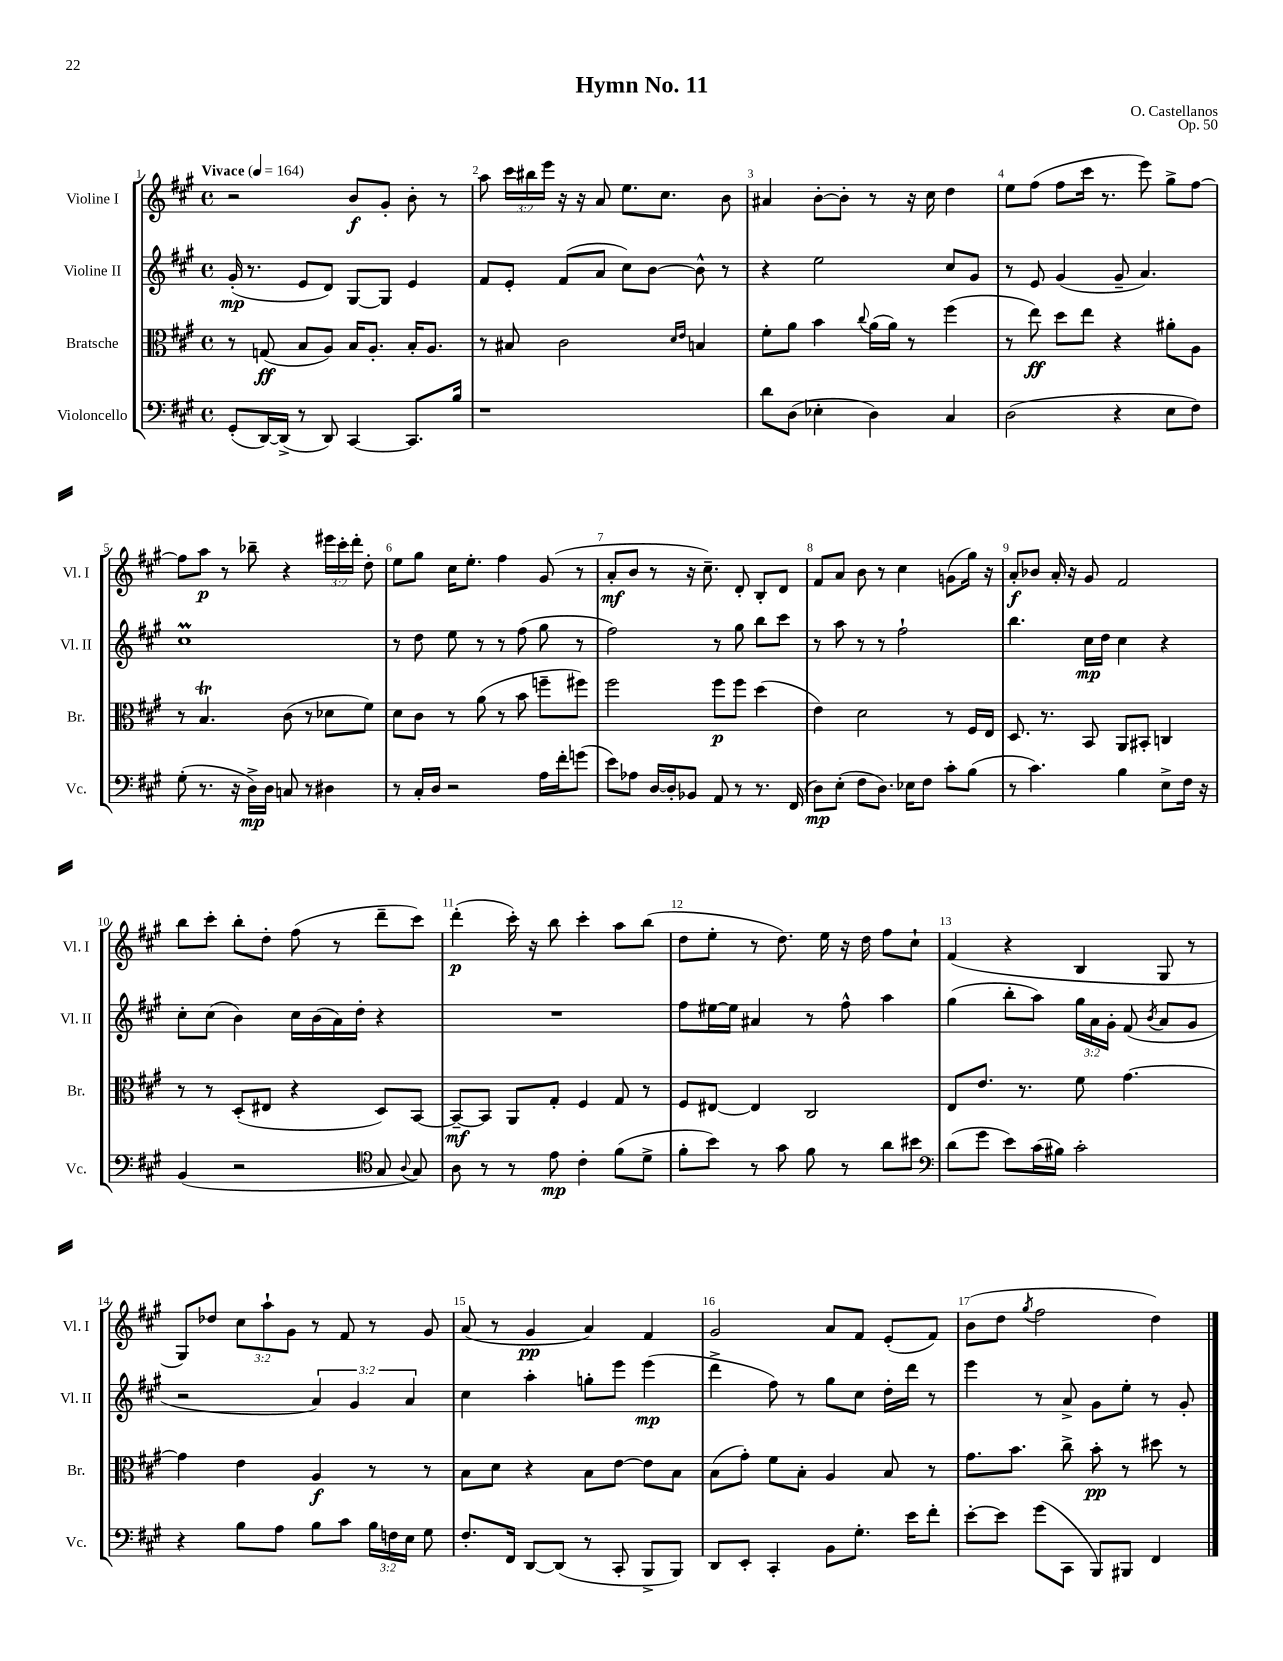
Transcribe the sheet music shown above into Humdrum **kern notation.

**kern	**dynam	**kern	**dynam	**kern	**dynam	**kern	**dynam
*part4	*part4	*part3	*part3	*part2	*part2	*part1	*part1
*staff4	*staff4	*staff3	*staff3	*staff2	*staff2	*staff1	*staff1
*I"Violoncello	*	*I"Bratsche	*	*I"Violine II	*	*I"Violine I	*
*I'Vc.	*	*I'Br.	*	*I'Vl. II	*	*I'Vl. I	*
*clefF4	*	*clefC3	*	*clefG2	*	*clefG2	*
*k[f#c#g#]	*	*k[f#c#g#]	*	*k[f#c#g#]	*	*k[f#c#g#]	*
*M4/4	*	*M4/4	*	*M4/4	*	*M4/4	*
*met(c)	*	*met(c)	*	*met(c)	*	*met(c)	*
*MM164	*	*MM164	*	*MM164	*	*MM164	*
=1	=1	=1	=1	=1	=1	=1	=1
!	!	!	!	!	!	!LO:TX:a:B:t=Vivace	!
(8GG#'/L	.	8r	.	(16g#'/	mp	2r	.
.	.	.	.	8.r	.	.	.
[16DD/L)	.	(8Gn/	ff	.	.	.	.
(16DD^/JJ]	.	.	.	.	.	.	.
8r	.	8B/L	.	8e/L	.	.	.
8DD/)	.	8A/J)	.	8d/J)	.	.	.
[4CC#/	.	16B/KL	.	[8G#/L	.	8b/L	f
.	.	8.A'/J	.	.	.	.	.
.	.	.	.	8G#/J]	.	8g#'/J	.
8.CC#/L]	.	16B'/KL	.	4e/	.	8b'\	.
.	.	8.A/J	.	.	.	.	.
.	.	.	.	.	.	8r	.
16B/Jk	.	.	.	.	.	.	.
=2	=2	=2	=2	=2	=2	=2	=2
1r	.	8r	.	8f#/L	.	8aa\	.
.	.	8B#X/	.	8e'/J	.	24ccc#\LL	.
.	.	.	.	.	.	24bb#X\	.
.	.	.	.	.	.	24eee\JJ	.
.	.	2c#\	.	(8f#/L	.	16r	.
.	.	.	.	.	.	16r	.
.	.	.	.	8a/J	.	8a/	.
.	.	.	.	8cc#\L)	.	8.ee\L	.
.	.	.	.	[8b\J	.	.	.
.	.	.	.	.	.	8.cc#\J	.
.	.	16qqd/LL	.	.	.	.	.
.	.	16qqe/JJ	.	.	.	.	.
.	.	4Bn/	.	8b^^\]	.	.	.
.	.	.	.	8r	.	8b\	.
=3	=3	=3	=3	=3	=3	=3	=3
8d\L	.	8f#'\L	.	4r	.	4a#X/	.
(8D\J	.	8a\J	.	.	.	.	.
4E-X'\	.	4b\	.	2ee\	.	[8b'\L	.
.	.	.	.	.	.	8b'\J]	.
.	.	8qqcc#/	.	.	.	.	.
4D\)	.	(16a\LL	.	.	.	8r	.
.	.	16a\JJ)	.	.	.	.	.
.	.	8r	.	.	.	16r	.
.	.	.	.	.	.	16cc#\	.
4C#/	.	(4ff#\	.	8cc#/L	.	4dd\	.
.	.	.	.	8g#/J	.	.	.
=4	=4	=4	=4	=4	=4	=4	=4
(2D\	.	8r	.	8r	.	8ee\L	.
.	.	8ee\)	ff	8e/	.	(8ff#\J	.
.	.	8dd\L	.	(4g#/	.	8ff#\L	.
.	.	8ee\J	.	.	.	16ccc#\Jk	.
.	.	.	.	.	.	8.r	.
4r	.	4r	.	8g#~/	.	.	.
.	.	.	.	4.a/)	.	8eee\)	.
8E\L	.	8a#X'\L	.	.	.	8gg#^\L	.
8F#\J)	.	8A\J	.	.	.	[8ff#\J	.
!!LO:LB:g=z
=5	=5	=5	=5	=5	=5	=5	=5
(8G#'\	.	8r	.	1cc#m	.	8ff#\L]	.
8.r	.	4.BT/	.	.	.	8aa\J	p
.	.	.	.	.	.	8r	.
16r	.	.	.	.	.	.	.
16D^\LL)	mp	.	.	.	.	8bb-X~\	.
16D\JJ	.	.	.	.	.	.	.
8Cn/	.	(8c#\	.	.	.	4r	.
8r	.	8r	.	.	.	.	.
4D#X\	.	8d-X\L	.	.	.	24eee#X\LL	.
.	.	.	.	.	.	24ccc#'\	.
.	.	.	.	.	.	24ddd'\JJ	.
.	.	8f#\J)	.	.	.	8dd'\	.
=6	=6	=6	=6	=6	=6	=6	=6
8r	.	8d\L	.	8r	.	8ee\L	.
16C#'/LL	.	8c#\J	.	8dd\	.	8gg#\J	.
16D/JJ	.	.	.	.	.	.	.
2r	.	8r	.	8ee\	.	16cc#\KL	.
.	.	.	.	.	.	8.ee'\J	.
.	.	(8a\	.	8r	.	.	.
.	.	8r	.	8r	.	4ff#\	.
.	.	8b\	.	(8ff#\	.	.	.
16A\LL	.	8ffn~\L	.	8gg#\	.	(8g#/	.
16f#'\J	.	.	.	.	.	.	.
(8gn\J	.	8ff#X\J)	.	8r	.	8r	.
=7	=7	=7	=7	=7	=7	=7	=7
8e\L)	.	2ff#\	.	2ff#\)	.	8a'/L	mf
8A-X\J	.	.	.	.	.	8b/J	.
[16D/LL	.	.	.	.	.	8r	.
16D'/J]	.	.	.	.	.	.	.
8BB-X/J	.	.	.	.	.	16r	.
.	.	.	.	.	.	8.cc#~\)	.
8AA/	.	8ff#\L	p	8r	.	.	.
8r	.	8ff#\J	.	8gg#\	.	8d'/	.
8.r	.	(4dd\	.	8bb\L	.	8B'/L	.
.	.	.	.	8ccc#\J	.	8d/J	.
(16FF#/	.	.	.	.	.	.	.
=8	=8	=8	=8	=8	=8	=8	=8
8D\L)	mp	4e\)	.	8r	.	8f#/L	.
(8E'\J	.	.	.	8aa\	.	8a/J	.
8F#\L	.	2d\	.	8r	.	8b\	.
8.D\J)	.	.	.	8r	.	8r	.
.	.	.	.	2ff#`\	.	4cc#\	.
16E-X\KL	.	.	.	.	.	.	.
8F#\J	.	.	.	.	.	.	.
8c#'\L	.	8r	.	.	.	(8gn\L	.
(8B\J	.	16F#/LL	.	.	.	16gg#\Jk)	.
.	.	16E/JJ	.	.	.	16r	.
=9	=9	=9	=9	=9	=9	=9	=9
8r	.	8.D/	.	4.bb\	.	8a'/L	f
4.c#\)	.	.	.	.	.	8b-X/J	.
.	.	8.r	.	.	.	.	.
.	.	.	.	.	.	16a'/	.
.	.	.	.	.	.	16r	.
.	.	8BB/	.	16cc#\LL	mp	8g#/	.
.	.	.	.	16dd\JJ	.	.	.
4B\	.	8AA/L	.	4cc#\	.	2f#/	.
.	.	8BB#X'/J	.	.	.	.	.
8E^\L	.	4Cn/	.	4r	.	.	.
16F#\Jk	.	.	.	.	.	.	.
16r	.	.	.	.	.	.	.
!!LO:LB:g=z
=10	=10	=10	=10	=10	=10	=10	=10
(4BB/	.	8r	.	8cc#'\L	.	8bb\L	.
.	.	8r	.	(8cc#\J	.	8ccc#'\J	.
2r	.	(8D'/L	.	4b\)	.	8bb'\L	.
.	.	8E#X/J	.	.	.	8dd'\J	.
.	.	4r	.	16cc#\LL	.	(8ff#\	.
.	.	.	.	(16b\	.	.	.
.	.	.	.	16a\)	.	8r	.
.	.	.	.	16dd'\JJ	.	.	.
*clefC4	*	*	*	*	*	*	*
8G#/	.	8D/L)	.	4r	.	8ddd~\L	.
8qqA/	.	.	.	.	.	.	.
8G#/)	.	[8BB/J	.	.	.	8ccc#\J)	.
=11	=11	=11	=11	=11	=11	=11	=11
8A\	.	8BB~/L_	mf	1r	.	(4ddd'\	p
8r	.	8BB/J]	.	.	.	.	.
8r	.	8AA/L	.	.	.	16ccc#'\)	.
.	.	.	.	.	.	16r	.
8e\	mp	8G#'/J	.	.	.	8bb\	.
4c#'\	.	4F#/	.	.	.	4ccc#'\	.
(8f#\L	.	8G#/	.	.	.	8aa\L	.
8d^\J	.	8r	.	.	.	(8bb\J	.
=12	=12	=12	=12	=12	=12	=12	=12
8f#'\L	.	8F#/L	.	8ff#\L	.	8dd\L	.
8b\J)	.	[8E#X/J	.	[16ee#X\L	.	8ee'\J	.
.	.	.	.	16ee#\JJ]	.	.	.
8r	.	4E#/]	.	4a#X/	.	8r	.
8g#\	.	.	.	.	.	8.dd\)	.
8f#\	.	2C#/	.	8r	.	.	.
.	.	.	.	.	.	16ee\	.
8r	.	.	.	8ff#^^\	.	16r	.
.	.	.	.	.	.	16dd\	.
8a\L	.	.	.	4aa\	.	8ff#\L	.
8b#X\J	.	.	.	.	.	8cc#`\J	.
=13	=13	=13	=13	=13	=13	=13	=13
*clefF4	*	*	*	*	*	*	*
(8d\L	.	8E/L	.	(4gg#\	.	(4f#/	.
8g#\J	.	8.e/J	.	.	.	.	.
8e\L)	.	.	.	8bb'\L	.	4r	.
.	.	8.r	.	.	.	.	.
(16c#\L	.	.	.	8aa\J)	.	.	.
16B#X\JJ)	.	.	.	.	.	.	.
2c#'\	.	8f#\	.	24gg#\LL	.	4B/	.
.	.	.	.	24a\	.	.	.
.	.	.	.	24g#'\JJ	.	.	.
.	.	[4.g#\	.	(8f#/	.	.	.
.	.	.	.	8qb/	.	.	.
.	.	.	.	8a/L	.	8G#/	.
.	.	.	.	8g#/J	.	8r	.
!!LO:LB:g=z
=14	=14	=14	=14	=14	=14	=14	=14
4r	.	4g#\]	.	2r	.	8G#/L)	.
.	.	.	.	.	.	8dd-X/J	.
8B\L	.	4e\	.	.	.	12cc#\L	.
.	.	.	.	.	.	12aa`\	.
8A\J	.	.	.	.	.	.	.
.	.	.	.	.	.	12g#\J	.
8B\L	.	4A/	f	6a/)	.	8r	.
8c#\J	.	.	.	.	.	8f#/	.
.	.	.	.	6g#/	.	.	.
24B\LL	.	8r	.	.	.	8r	.
24Fn\	.	.	.	.	.	.	.
24E\JJ	.	.	.	6a/	.	.	.
8G#\	.	8r	.	.	.	8g#/	.
=15	=15	=15	=15	=15	=15	=15	=15
8.F#'/L	.	8B\L	.	4cc#\	.	(8a/	.
.	.	8d\J	.	.	.	8r	.
16FF#/Jk	.	.	.	.	.	.	.
[8DD/L	.	4r	.	4aa'\	.	4g#/	pp
(8DD/J]	.	.	.	.	.	.	.
8r	.	8B\L	.	8ggn'\L	.	4a/)	.
8CC#'/	.	[8e\J	.	8eee\J	.	.	.
8BBB^/L	.	8e\L]	.	(4eee\	mp	4f#/	.
8BBB/J)	.	8B\J	.	.	.	.	.
=16	=16	=16	=16	=16	=16	=16	=16
8DD/L	.	(8B\L	.	4ddd^\	.	2g#/	.
8EE'/J	.	8g#'\J)	.	.	.	.	.
4CC#'/	.	8f#\L	.	8ff#\)	.	.	.
.	.	8B'\J	.	8r	.	.	.
8BB\L	.	4A/	.	8gg#\L	.	8a/L	.
8.G#'\J	.	.	.	8cc#\J	.	8f#/J	.
.	.	8B/	.	16dd'\LL	.	(8e'/L	.
16e\KL	.	.	.	16ddd\JJ	.	.	.
8f#'\J	.	8r	.	8r	.	8f#/J)	.
=17	=17	=17	=17	=17	=17	=17	=17
[8e'\L	.	8.g#\L	.	4eee\	.	(8b\L	.
8e\J]	.	.	.	.	.	8dd\J	.
.	.	8.b\J	.	.	.	.	.
.	.	.	.	.	.	8qgg#/	.
(8g#\L	.	.	.	8r	.	2ff#\	.
8CC#\J	.	8cc#^\	.	8a^/	.	.	.
8BBB/L)	.	8b'\	pp	8g#\L	.	.	.
8BBB#X/J	.	8r	.	8ee'\J	.	.	.
4FF#/	.	8dd#X\	.	8r	.	4dd\)	.
.	.	8r	.	8g#'/	.	.	.
==	==	==	==	==	==	==	==
*-	*-	*-	*-	*-	*-	*-	*-
